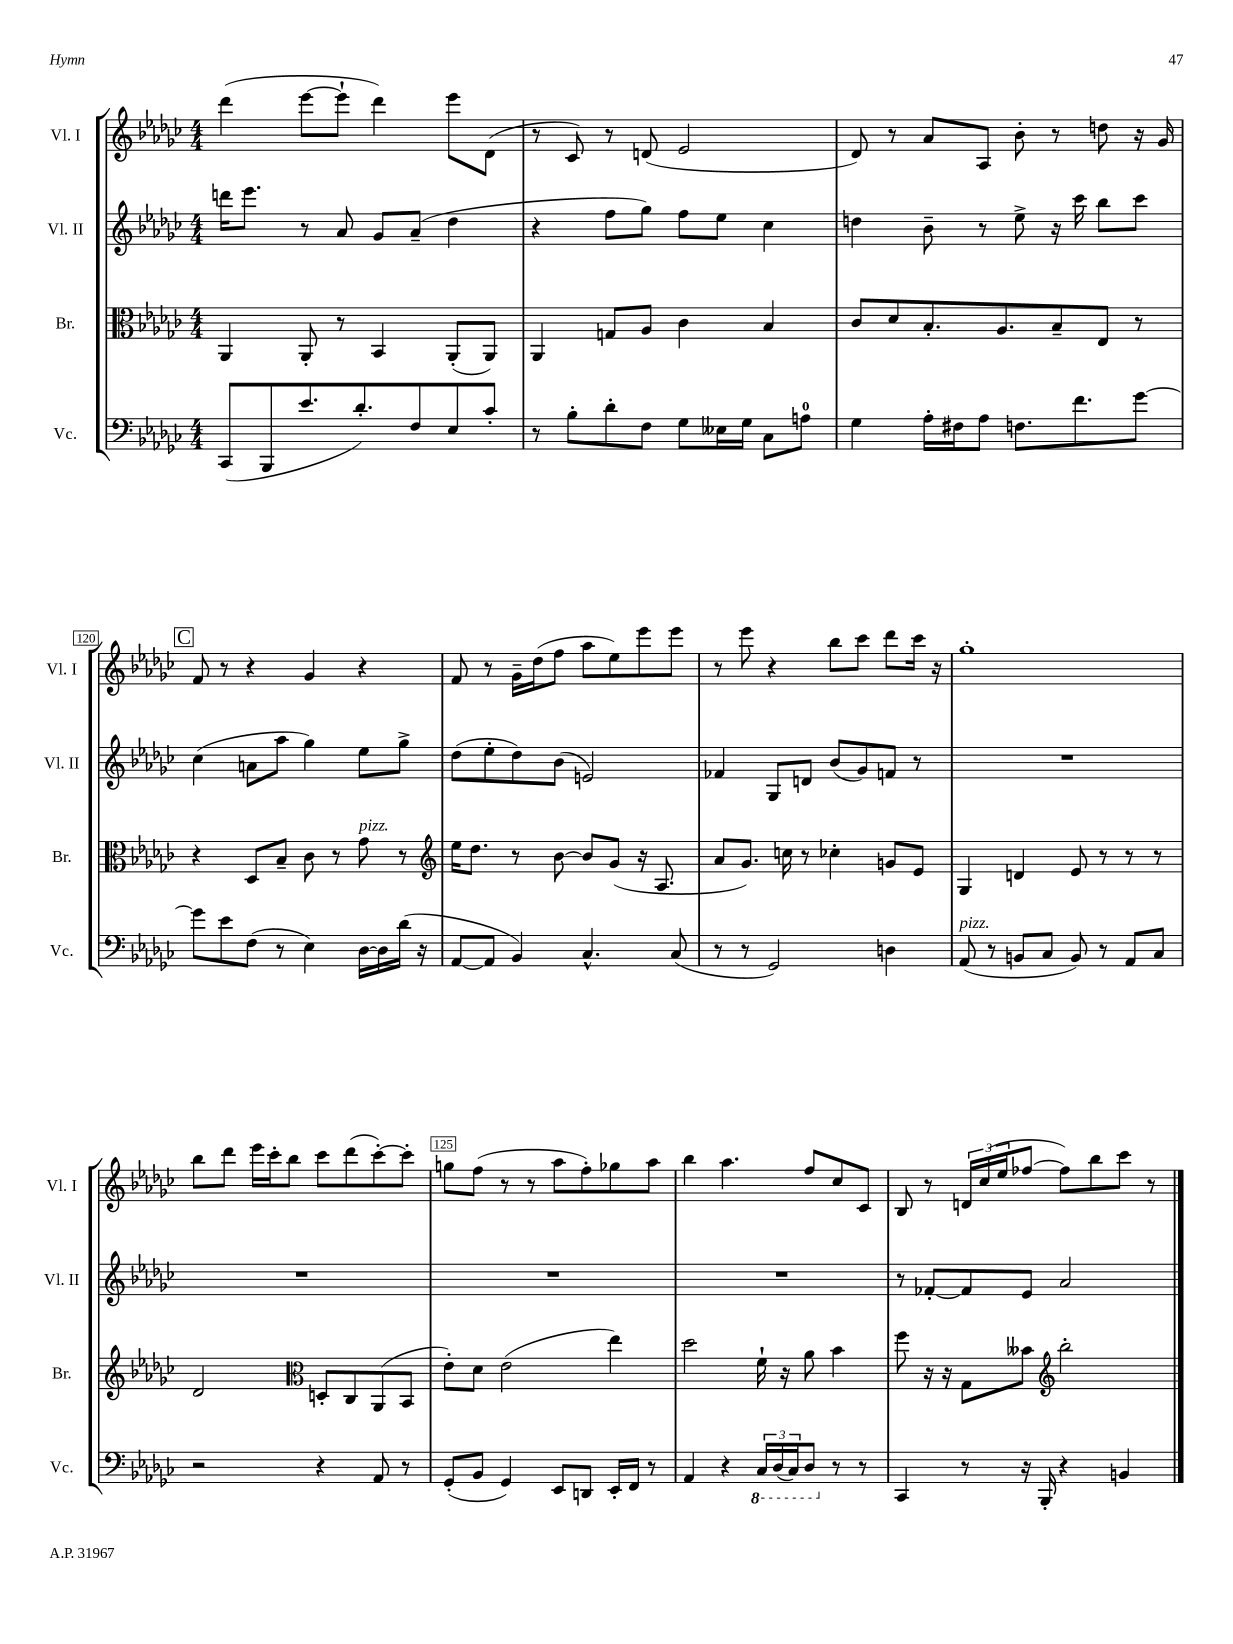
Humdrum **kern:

**kern	**kern	**kern	**kern
*staff4	*staff3	*staff2	*staff1
*clefF4	*clefC3	*clefG2	*clefG2
*k[b-e-a-d-g-c-]	*k[b-e-a-d-g-c-]	*k[b-e-a-d-g-c-]	*k[b-e-a-d-g-c-]
*M4/4	*M4/4	*M4/4	*M4/4
(8CC-	4AA-	16ddd	(4ddd-
.	.	8.eee-	.
8BBB-	.	.	.
8.e-	8AA-'	8r	[8eee-
.	8r	8a-	8eee-`]
8.d-')	.	.	.
.	4BB-	8g-	4ddd-)
8F	.	(8a-~	.
8E-	(8AA-'	4dd-	8eee-
8c-'	8AA-)	.	(8d-
=	=	=	=
8r	4AA-	4r	8r
8B-'	.	.	8c-)
8d-'	8G	8ff	8r
8F	8A-	8gg-)	(8d
8G-	4c-	8ff	2e-
16E--	.	8ee-	.
16G-	.	.	.
8C-	4B-	4cc-	.
8A	.	.	.
=	=	=	=
4G-	8c-	4dd	8d-)
.	8d-	.	8r
16A-'	8.B-'	8b-~	8a-
16F#	.	.	.
8A-	.	8r	8A-
.	8.A-	.	.
8.F	.	8ee-^	8b-'
.	8B-~	16r	8r
8.f	.	16ccc-	.
.	8E-	8bb-	8dd
[8g-	8r	8ccc-	16r
.	.	.	16g-
=	=	=	=
8g-]	4r	(4cc-	8f
8e-	.	.	8r
(8F	8D-	8a	4r
8r	8B-~	8aa-	.
4E-)	8c-	4gg-)	4g-
.	8r	.	.
[16D-	8g-	8ee-	4r
16D-]	.	.	.
(16d-	8r	8gg-^	.
16r	.	.	.
=	=	=	=
*	*clefG2	*	*
[8AA-	16ee-	(8dd-	8f
.	8.dd-	.	.
8AA-]	.	8ee-'	8r
4BB-)	8r	8dd-)	16g-~
.	.	.	(16dd-
.	[8b-	(8b-	8ff
4.C-^^	8b-]	2e)	8aa-
.	(8g-	.	8ee-)
.	16r	.	8eee-
.	8.A-	.	.
(8C-	.	.	8eee-
=	=	=	=
8r	8a-	4f-	8r
8r	8.g-)	.	8eee-
2GG-)	.	8G-	4r
.	16cc	.	.
.	8r	8d	.
.	4cc-'	(8b-	8bb-
.	.	8g-)	8ccc-
4D	8g	8f	8ddd-
.	8e-	8r	16ccc-
.	.	.	16r
=	=	=	=
(8AA-	4G-	1r	1gg-'
8r	.	.	.
8BB	4d	.	.
8C-	.	.	.
8BB)	8e-	.	.
8r	8r	.	.
8AA-	8r	.	.
8C-	8r	.	.
=	=	=	=
2r	2d-	1r	8bb-
.	.	.	8ddd-
.	.	.	16eee-
.	.	.	16ccc-'
.	.	.	8bb-
*	*clefC3	*	*
4r	8D'	.	8ccc-
.	8C-	.	(8ddd-
8AA-	(8AA-	.	[8ccc-')
8r	8BB-	.	8ccc-']
=	=	=	=
(8GG-'	8e-')	1r	8gg
8BB-	8d-	.	(8ff
4GG-)	(2e-	.	8r
.	.	.	8r
8EE-	.	.	8aa-
8DD	.	.	8ff')
16EE-'	4ee-)	.	8gg-
16FF	.	.	.
8r	.	.	8aa-
=	=	=	=
4AA-	2dd-	1r	4bb-
4r	.	.	4.aa-
24CC-	16f`	.	.
(24DD-	.	.	.
.	16r	.	.
24CC-)	.	.	.
8DD-	8a-	.	8ff
8r	4b-	.	8cc-
8r	.	.	8c-
=	=	=	=
4CC-	8ff	8r	8B-
.	16r	[8f-'	8r
.	16r	.	.
8r	8G-	8f-]	24d
.	.	.	(24cc-
.	.	.	24ee-
16r	8b--	8e-	[8ff-
16BBB-'	.	.	.
*	*clefG2	*	*
4r	2bb-'	2a-	8ff-])
.	.	.	8bb-
4BB	.	.	8ccc-
.	.	.	8r
==	==	==	==
*-	*-	*-	*-
